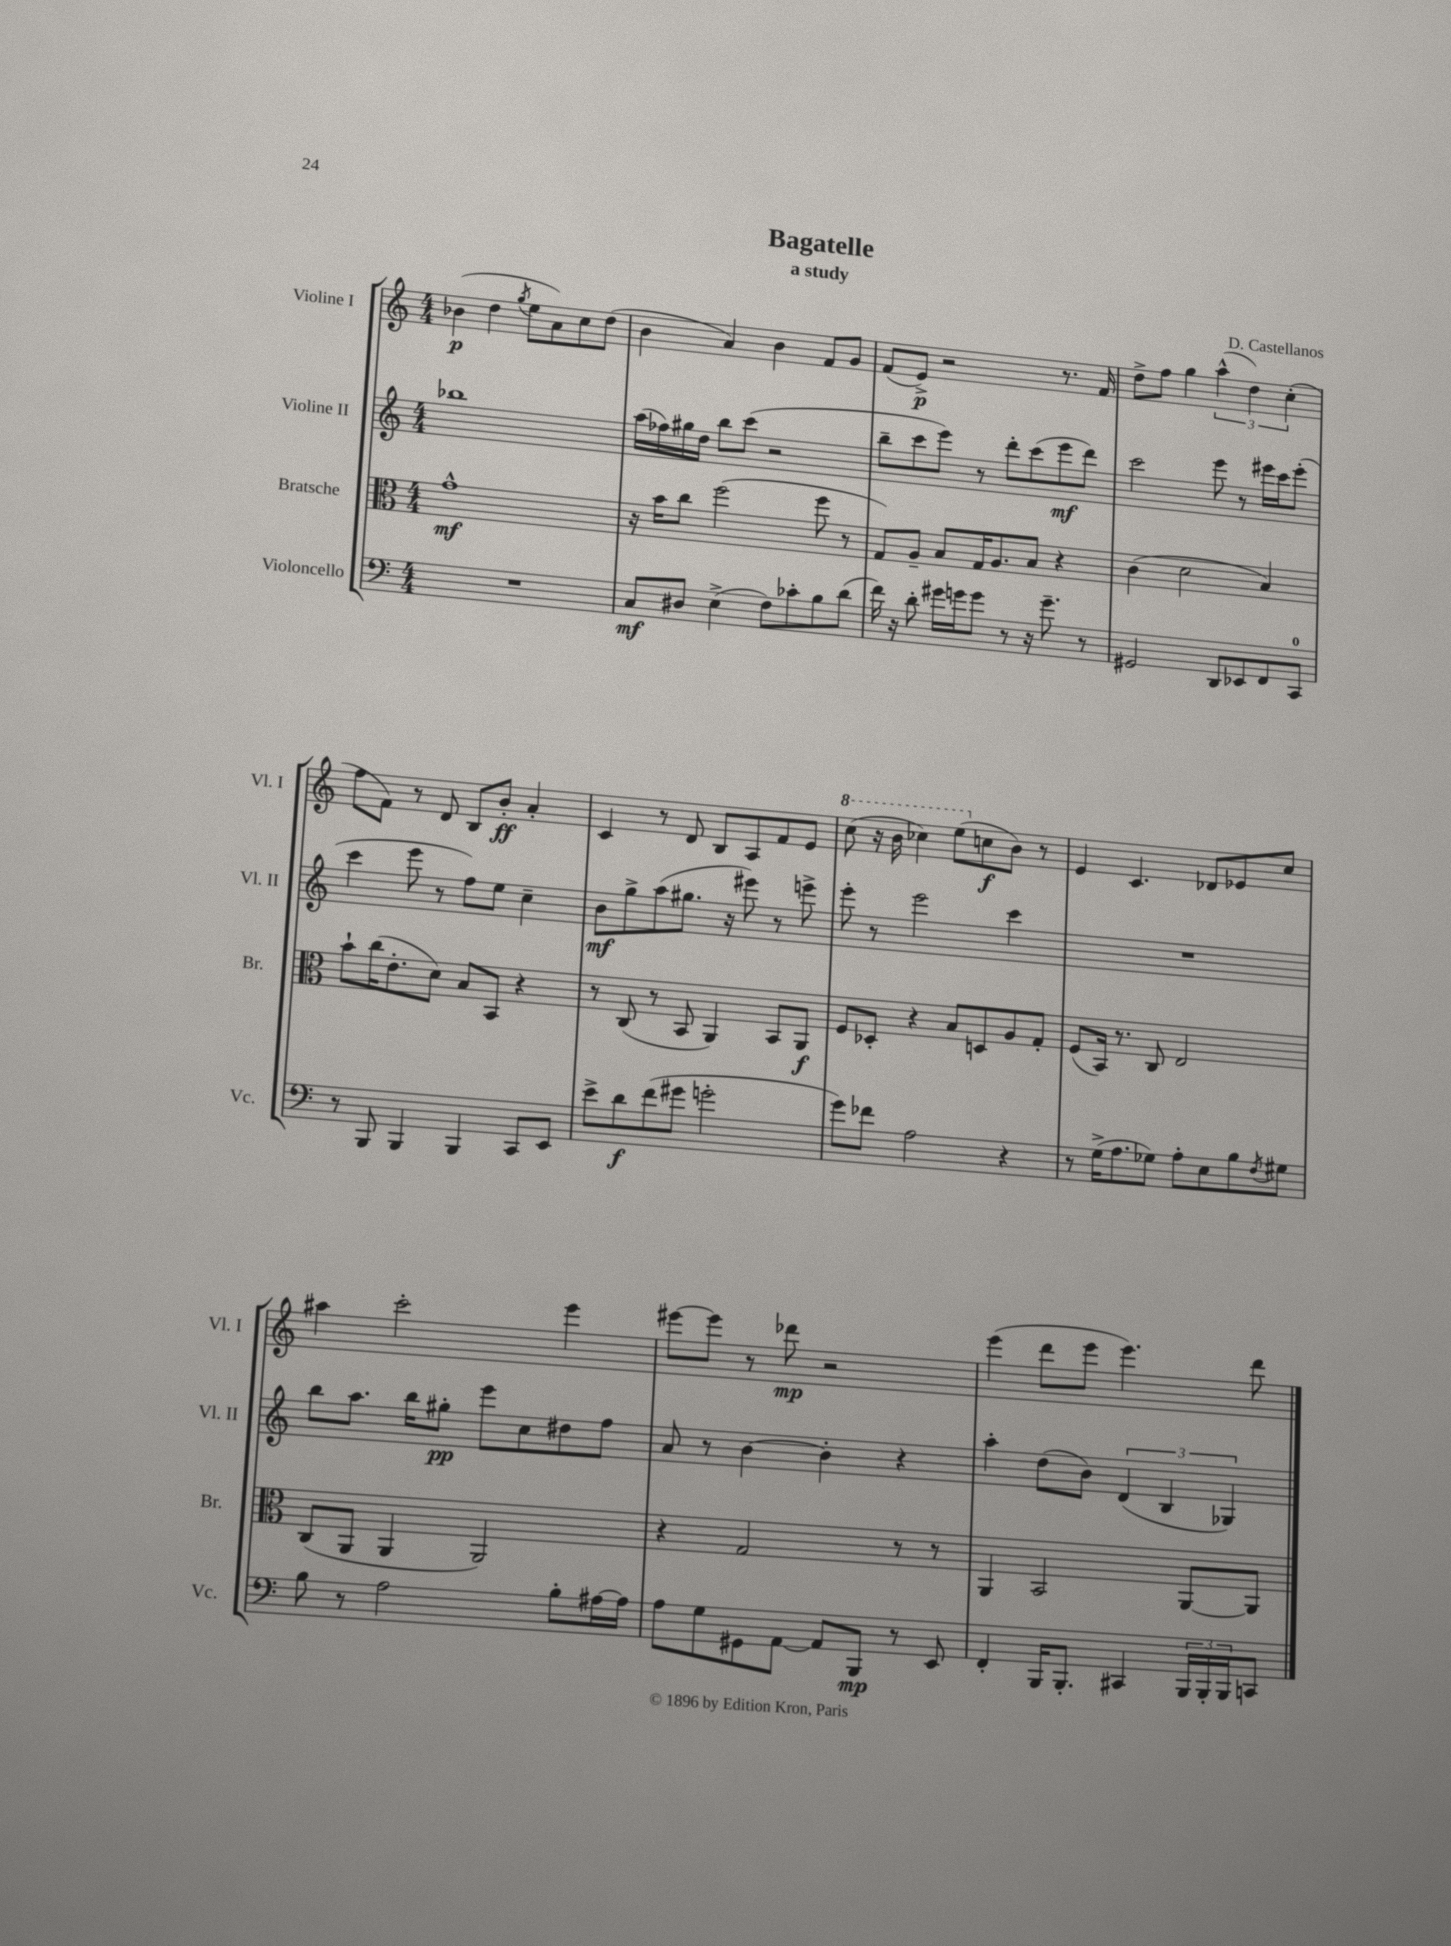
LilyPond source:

\header { title = "Bagatelle" composer = "D. Castellanos" subtitle = "a study" }
<<
\new StaffGroup <<
\new Staff = "s0" \with { instrumentName = "Violine I" shortInstrumentName = "Vl. I" } {
    \clef treble \key c \major \numericTimeSignature \time 4/4
    bes'4\p( d''4 \acciaccatura { g''8 } e''8 a'8) c''8 d''8( |
    b'4 a'4) b'4 f'8 g'8 |
    f'8( e'8->\p) r2 r8. f'16 |
    d''8-> f''8 g''4 \tuplet 3/2 { a''4-^( d''4) c''4-.( } |
    f''8 f'8) r8 d'8 b8 b'8-.\ff a'4-. |
    c'4 r8 d'8 b8 a8 f'8 e'8 |
    \ottava #1 c'''8( r16 b''16 ces'''4) e'''8( \ottava #0 c''!8\f b'8) r8 |
    e'4 c'4. des'8 ees'8 c''8 |
    ais''4 c'''2-. e'''4 |
    eis'''8~ eis'''8 r8 des'''8\mp r2 |
    e'''4( d'''8 e'''8 e'''4.) d'''8 \bar "|." |
}
\new Staff = "s1" \with { instrumentName = "Violine II" shortInstrumentName = "Vl. II" } {
    \clef treble \key c \major \numericTimeSignature \time 4/4
    bes''1 |
    a''16( fes''16) gis''16 d''16 b''8 c'''8( r2 |
    b''8-- c'''8 e'''8) r8 d'''8-. c'''8( e'''8\mf d'''8) |
    c'''2 e'''8 r8 eis'''16 c'''16 eis'''8-.( |
    c'''4 e'''8 r8 f''8) e''8 c''4-- |
    b'8\mf g''8-> a''8( gis''8. r16 eis'''8) r8 e'''8-> |
    e'''8-. r8 e'''2 c'''4 |
    R1 |
    b''8 a''8. b''16 gis''8-.\pp e'''8 c''8 dis''8 f''8 |
    a'8 r8 b'4~ b'4-. r4 |
    a''4-. d''8( b'8) \tuplet 3/2 { d'4( b4 ges4) } \bar "|." |
}
\new Staff = "s2" \with { instrumentName = "Bratsche" shortInstrumentName = "Br." } {
    \clef alto \key c \major \numericTimeSignature \time 4/4
    g'1-^\mf |
    r16 b'16 c''8 f''2( f''8 r8 |
    g8) a8-- b8 g16 a8. b8 r4 |
    c'4( d'2 b4) |
    b'8-! c''16( e'8.-. d'8) b8 b,8 r4 |
    r8 c8( r8 b,8 a,4) b,8 a,8\f |
    f8 des8-. r4 b8 d8 a8 g8-. |
    f8( b,16) r8. c8 e2 |
    c8( a,8 a,4 a,2) |
    r4 g2 r8 r8 |
    a,4 b,2 a,8~ a,8 \bar "|." |
}
\new Staff = "s3" \with { instrumentName = "Violoncello" shortInstrumentName = "Vc." } {
    \clef bass \key c \major \numericTimeSignature \time 4/4
    R1 |
    c8\mf dis8 e4->( f8) ces'8-. b8 d'8( |
    f'16) r16 d'8-. gis'16 g'16 g'8 r8 r16 g'8.-- r8 |
    gis,2 d,8 ees,8 f,8 c,8-0 |
    r8 b,,8 b,,4 b,,4 c,8 e,8 |
    e'8-> d'8\f f'8( gis'8 g'2-. |
    g'8) fes'8 a2 r4 |
    r8 g16->( a8. ges8) a8-. e8 b8 \acciaccatura { f8 } gis8 |
    b8 r8 a2 b8-. ais16~ ais16 |
    a8 g8 gis,8 a,8~ a,8 b,,8\mp r8 e,8 |
    f,4-. b,,16 b,,8.-. cis,4 \tuplet 3/2 { b,,16 b,,16-. b,,16 } c,8 \bar "|." |
}
>>
>>
\layout { \context { \Score \remove "Bar_number_engraver" } }
